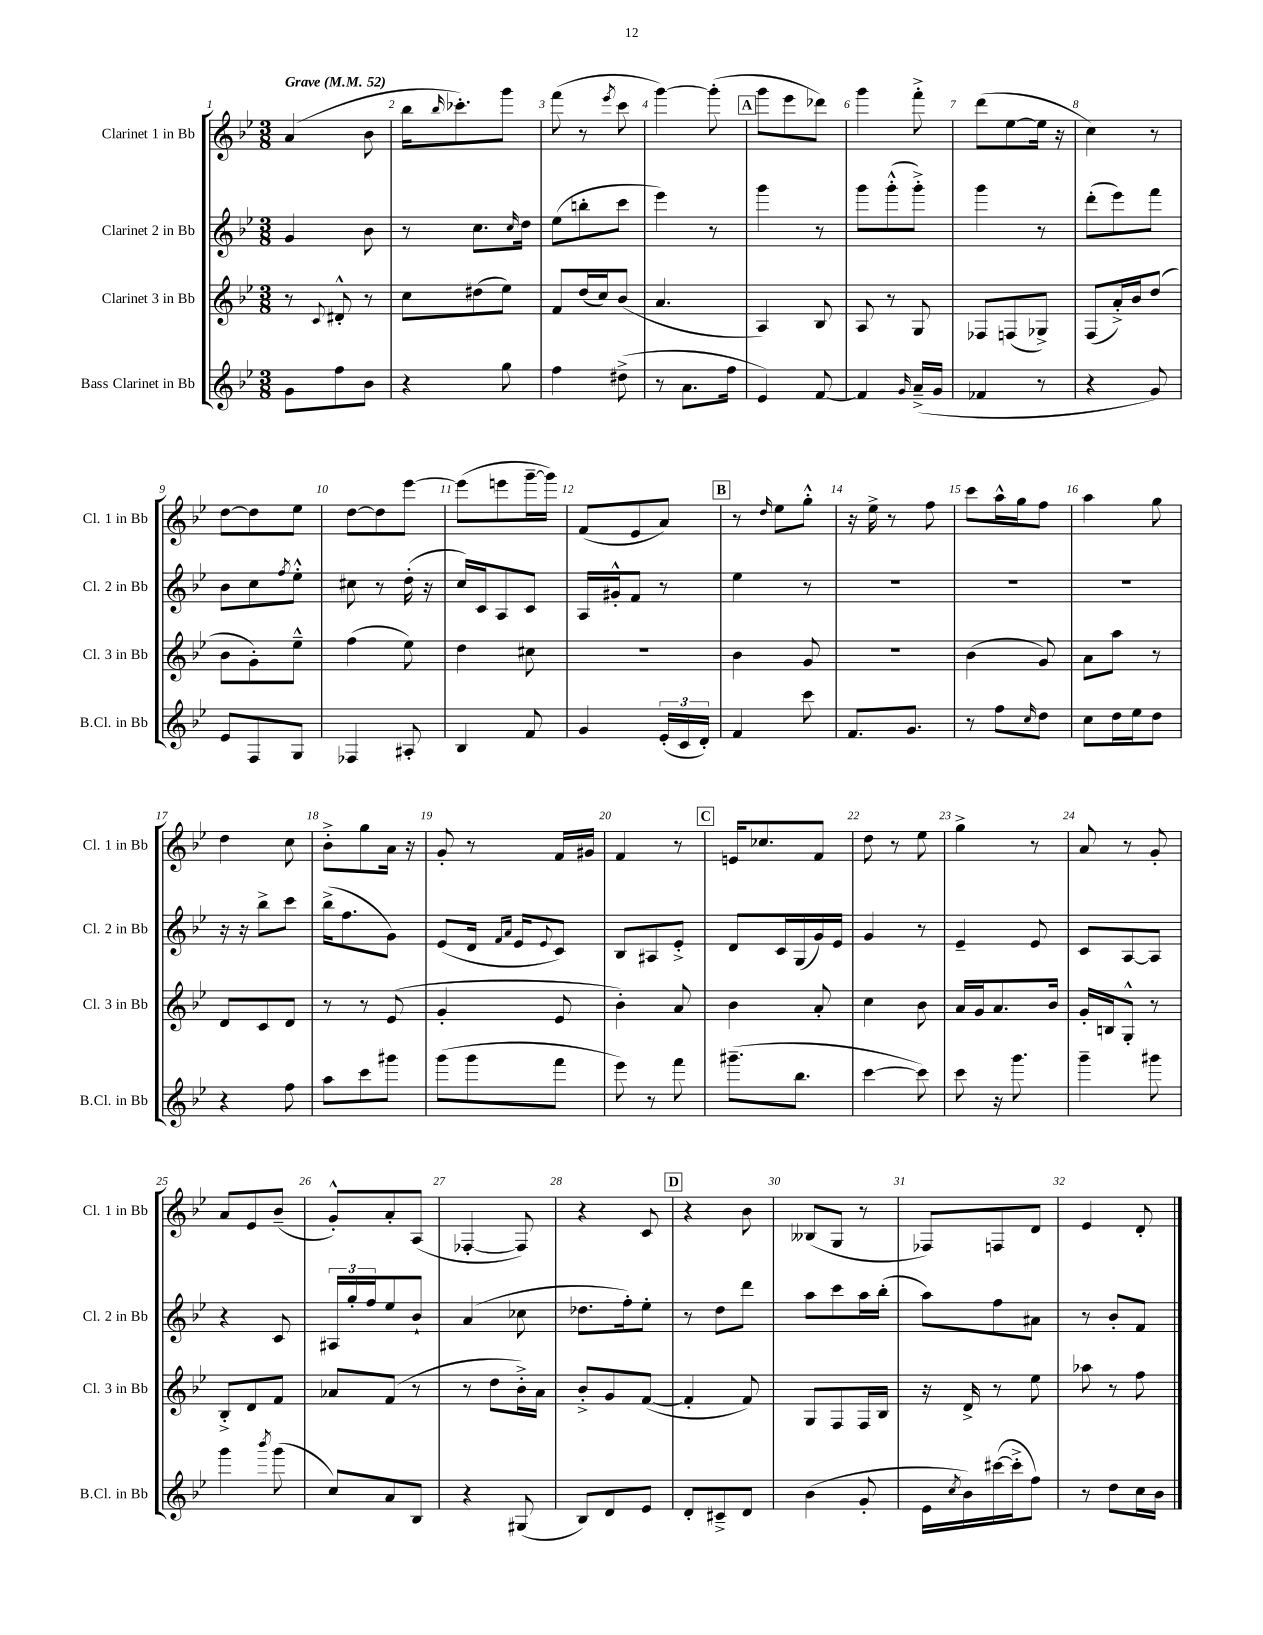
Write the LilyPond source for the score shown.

<<
\new StaffGroup <<
\new Staff = "s0" \with { instrumentName = "Clarinet 1 in Bb" shortInstrumentName = "Cl. 1 in Bb" } {
    \clef treble \key bes \major \numericTimeSignature \time 3/8 \tempo "Grave" 4 = 52
    a'4( bes'8 |
    bes''16 \grace { bes''16 } ces'''8.-.) g'''8 |
    f'''8( r8 \acciaccatura { ees'''8 } c'''8 |
    g'''4~) g'''8-.( |
    \mark \markup { \box "A" } g'''8 ees'''8 des'''8) |
    g'''4 f'''8-.-> |
    d'''8( ees''8~ ees''16 r16 |
    c''4) r8 |
    d''8~ d''8 ees''8 |
    d''8~ d''8 ees'''8~ |
    ees'''8( e'''8 g'''16~-- g'''16) |
    f'8( ees'8 a'8) |
    \mark \markup { \box "B" } r8 \grace { d''16 } ees''8 g''8-.-^ |
    r16 ees''16-> r8 f''8 |
    c'''8 a''16-^ g''16 f''8 |
    a''4 g''8 |
    d''4 c''8 |
    bes'8-.-> g''8 a'16 r16 |
    g'8-. r8 f'16 gis'16 |
    f'4 r8 |
    \mark \markup { \box "C" } e'16 ces''8. f'8 |
    d''8 r8 ees''8 |
    g''4-> r8 |
    a'8 r8 g'8-. |
    a'8 ees'8 bes'8--( |
    g'8-.-^) a'8-. a8( |
    fes4~-. fes8) |
    r4 c'8 |
    \mark \markup { \box "D" } r4 bes'8 |
    beses8( g8 r8 |
    fes8) f8 d'8 |
    ees'4 d'8-. \bar "|." |
}
\new Staff = "s1" \with { instrumentName = "Clarinet 2 in Bb" shortInstrumentName = "Cl. 2 in Bb" } {
    \clef treble \key bes \major \numericTimeSignature \time 3/8
    g'4 bes'8 |
    r8 c''8. \grace { c''16 } d''16 |
    ees''8( b''8-. c'''8 |
    ees'''4) r8 |
    \mark \markup { \box "A" } g'''4 r8 |
    g'''8 g'''8-.-^( g'''8-.->) |
    g'''4 r8 |
    d'''8-.( ees'''8) f'''8 |
    bes'8 c''8 \acciaccatura { f''8 } ees''8-.-^ |
    cis''8 r8 d''16-.( r16 |
    c''16) c'16 a8 c'8 |
    a16 gis'16-.-^ f'8 r8 |
    \mark \markup { \box "B" } ees''4 r8 |
    R4. |
    R4. |
    R4. |
    r16 r16 bes''8-> c'''8 |
    bes''16->( f''8. g'8) |
    ees'8( d'16 \grace { f'16 a'16 } ees'16 \appoggiatura { ees'8 } c'8) |
    bes8 ais8 ees'8-.-> |
    \mark \markup { \box "C" } d'8 c'16 g16( g'16) ees'16 |
    g'4 r8 |
    ees'4-- ees'8 |
    c'8 a8~ a8 |
    r4 c'8 |
    \tuplet 3/2 { ais16 g''16-. f''16 } ees''8 bes'8-! |
    a'4( ces''8 |
    des''8. f''16-.) ees''8-. |
    \mark \markup { \box "D" } r8 d''8 d'''8 |
    a''8 c'''8 a''16 bes''16-.( |
    a''8) f''8 ais'8 |
    r8 bes'8-. f'8 \bar "|." |
}
\new Staff = "s2" \with { instrumentName = "Clarinet 3 in Bb" shortInstrumentName = "Cl. 3 in Bb" } {
    \clef treble \key bes \major \numericTimeSignature \time 3/8
    r8 \appoggiatura { c'8 } dis'8-.-^ r8 |
    c''8 dis''8( ees''8) |
    f'8 d''16( c''16) bes'8( |
    a'4. |
    \mark \markup { \box "A" } a4) bes8 |
    a8 r8 g8 |
    fes8 f8( ges8->) |
    f8( a'16-.->) bes'16 d''8( |
    bes'8 g'8-.) ees''8---^ |
    f''4( ees''8) |
    d''4 cis''8 |
    R4. |
    \mark \markup { \box "B" } bes'4 g'8 |
    R4. |
    bes'4( g'8) |
    a'8 a''8 r8 |
    d'8 c'8 d'8 |
    r8 r8 ees'8( |
    g'4-. ees'8 |
    bes'4-.) a'8 |
    \mark \markup { \box "C" } bes'4 a'8-. |
    c''4 bes'8 |
    a'16 g'16 a'8. bes'16 |
    g'16-. b16 g8-.-^ r8 |
    bes8-.-> d'8 f'8 |
    aes'8 f'8( r8 |
    r8 d''8 bes'16-.->) a'16 |
    bes'8-.-> g'8 f'8~( |
    \mark \markup { \box "D" } f'4-. f'8) |
    g8 f8 f16 bes16 |
    r16 d'16-> r8 ees''8 |
    aes''8 r8 f''8 \bar "|." |
}
\new Staff = "s3" \with { instrumentName = "Bass Clarinet in Bb" shortInstrumentName = "B.Cl. in Bb" } {
    \clef treble \key bes \major \numericTimeSignature \time 3/8
    g'8 f''8 bes'8 |
    r4 g''8 |
    f''4 dis''8->( |
    r8 a'8. f''16 |
    \mark \markup { \box "A" } ees'4) f'8~ |
    f'4 \grace { g'16 } a'16--->( g'16 |
    fes'4 r8 |
    r4 g'8) |
    ees'8 f8 g8 |
    fes4 ais8-. |
    bes4 f'8 |
    g'4 \tuplet 3/2 { ees'16-.( c'16 d'16-.) } |
    \mark \markup { \box "B" } f'4 c'''8 |
    f'8. g'8. |
    r8 f''8 \grace { c''16 } d''8 |
    c''8 d''16 ees''16 d''8 |
    r4 f''8 |
    a''8 c'''8 gis'''8 |
    g'''8( g'''8 f'''8 |
    ees'''8) r8 f'''8 |
    \mark \markup { \box "C" } gis'''8.--( bes''8. |
    c'''4~ c'''8) |
    c'''8 r16 g'''8. |
    g'''4-- gis'''8 |
    g'''4 \acciaccatura { bes'''8 } g'''8( |
    c''8) a'8 bes8 |
    r4 gis8( |
    bes8) d'8 ees'8 |
    \mark \markup { \box "D" } d'8-. cis'8---> d'8 |
    bes'4( g'8-. |
    ees'16 \acciaccatura { c''8 } bes'16) cis'''16~( cis'''16-.-> f''8) |
    r8 d''8 c''16 bes'16 \bar "|." |
}
>>
>>
\layout { \context { \Score \override BarNumber.break-visibility = ##(#f #t #t) barNumberVisibility = #all-bar-numbers-visible } }
